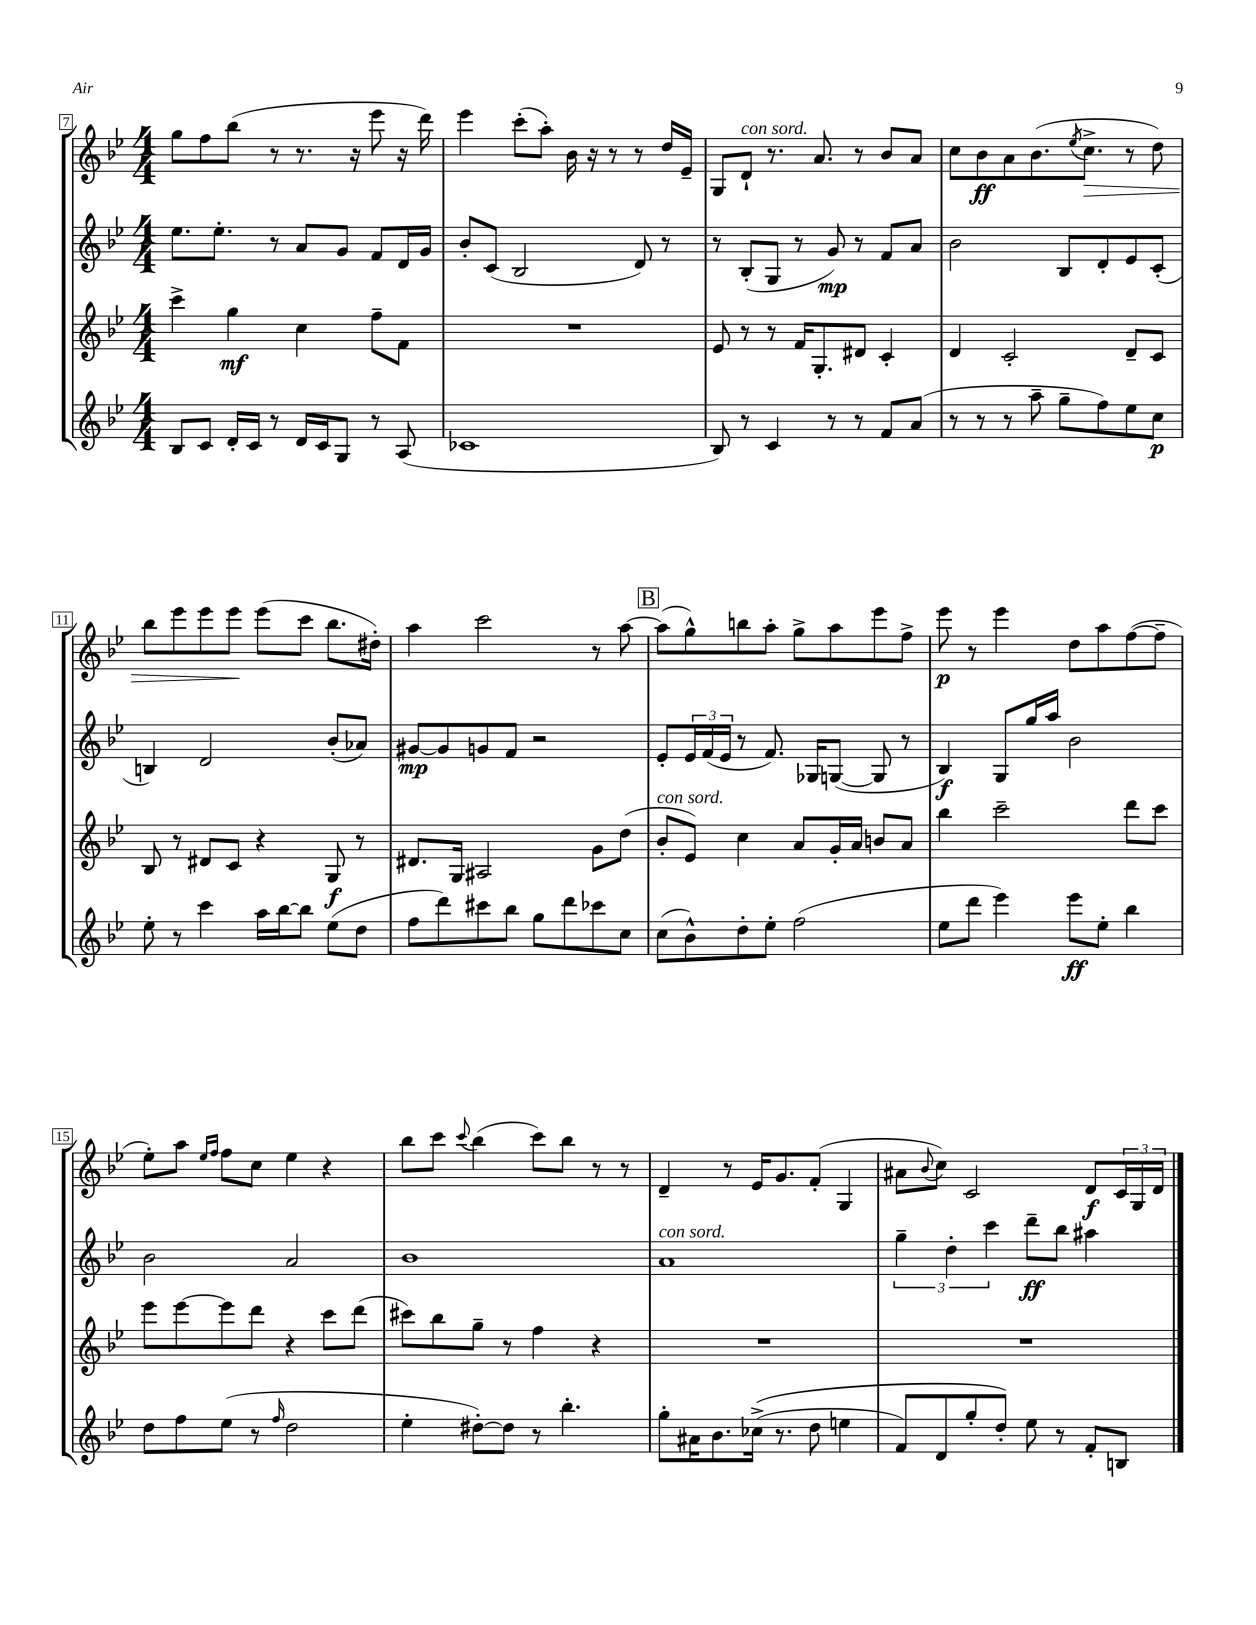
<<
\new StaffGroup <<
\new Staff = "s0" {
    \clef treble \key bes \major \numericTimeSignature \time 4/4
    g''8 f''8 bes''8( r8 r8. r16 ees'''8 r16 d'''16) |
    ees'''4 c'''8-.( a''8-.) bes'16 r16 r8 r8 d''16 ees'16-- |
    g8 d'8-!^\markup { \italic "con sord." } r8. a'8. r8 bes'8 a'8 |
    c''8 bes'8\ff a'8 bes'8.( \acciaccatura { ees''8 } c''8.->\> r8 d''8) |
    bes''8 ees'''8 ees'''8 ees'''8\! ees'''8( c'''8 bes''8. dis''16-.) |
    a''4 c'''2 r8 a''8~ |
    \mark \markup { \box "B" } a''8( g''8-^) b''8 a''8-. g''8-> a''8 ees'''8 f''8-> |
    ees'''8\p r8 ees'''4 d''8 a''8 f''8~( f''8-- |
    ees''8-.) a''8 \grace { ees''16 f''16 } f''8 c''8 ees''4 r4 |
    bes''8 c'''8 \appoggiatura { c'''8 } bes''4( c'''8) bes''8 r8 r8 |
    d'4-- r8 ees'16 g'8. f'8-.( g4 |
    ais'8 \appoggiatura { bes'8 } c''8) c'2 d'8\f \tuplet 3/2 { c'16 g16 d'16 } \bar "|." |
}
\new Staff = "s1" {
    \clef treble \key bes \major \numericTimeSignature \time 4/4
    ees''8. ees''8.-. r8 a'8 g'8 f'8 d'16 g'16 |
    bes'8-. c'8( bes2 d'8) r8 |
    r8 bes8-.( g8 r8 g'8\mp) r8 f'8 a'8 |
    bes'2 bes8 d'8-. ees'8 c'8-.( |
    b4) d'2 bes'8-.( aes'8) |
    gis'8~\mp gis'8 g'8 f'8 r2 |
    \mark \markup { \box "B" } ees'8-. \tuplet 3/2 { ees'16 f'16( ees'16 } r8 f'8.) ges16 g8~( g8 r8 |
    bes4\f) g8 g''16 a''16 bes'2 |
    bes'2 a'2 |
    bes'1 |
    a'1^\markup { \italic "con sord." } |
    \tuplet 3/2 { g''4-- d''4-. c'''4 } d'''8--\ff bes''8 ais''4 \bar "|." |
}
\new Staff = "s2" {
    \clef treble \key bes \major \numericTimeSignature \time 4/4
    c'''4-> g''4\mf c''4 f''8-- f'8 |
    R1 |
    ees'8 r8 r8 f'16 g8.-. dis'8 c'4-. |
    d'4 c'2-. d'8-- c'8 |
    bes8 r8 dis'8 c'8 r4 g8\f r8 |
    dis'8. g16 ais2 g'8 d''8( |
    \mark \markup { \box "B" } bes'8-.^\markup { \italic "con sord." } ees'8) c''4 a'8 g'16-. a'16 b'8 a'8 |
    bes''4 c'''2-- d'''8 c'''8 |
    ees'''8 ees'''8~ ees'''8 d'''8 r4 c'''8 d'''8( |
    cis'''8) bes''8 g''8-- r8 f''4 r4 |
    R1 |
    R1 \bar "|." |
}
\new Staff = "s3" {
    \clef treble \key bes \major \numericTimeSignature \time 4/4
    bes8 c'8 d'16-. c'16 r8 d'16 c'16 g8 r8 a8( |
    ces'1 |
    bes8) r8 c'4 r8 r8 f'8 a'8( |
    r8 r8 r8 a''8-- g''8-- f''8) ees''8 c''8\p |
    ees''8-. r8 c'''4 a''16 bes''16~ bes''8 ees''8( d''8 |
    f''8 d'''8) cis'''8 bes''8 g''8 d'''8 ces'''8 c''8 |
    \mark \markup { \box "B" } c''8( bes'8-^) d''8-. ees''8-. f''2( |
    ees''8 d'''8 ees'''4) ees'''8\ff ees''8-. bes''4 |
    d''8 f''8 ees''8( r8 \grace { f''16 } d''2 |
    ees''4-. dis''8~-.) dis''8 r8 bes''4.-. |
    g''8-. ais'16 bes'8. ces''16->(\( r8. d''8 e''4 |
    f'8) d'8 g''8-. d''8-.\) ees''8 r8 f'8-. b8 \bar "|." |
}
>>
>>
\layout { \context { \Score currentBarNumber = #7 \override BarNumber.stencil = #(make-stencil-boxer 0.1 0.3 ly:text-interface::print) } }
